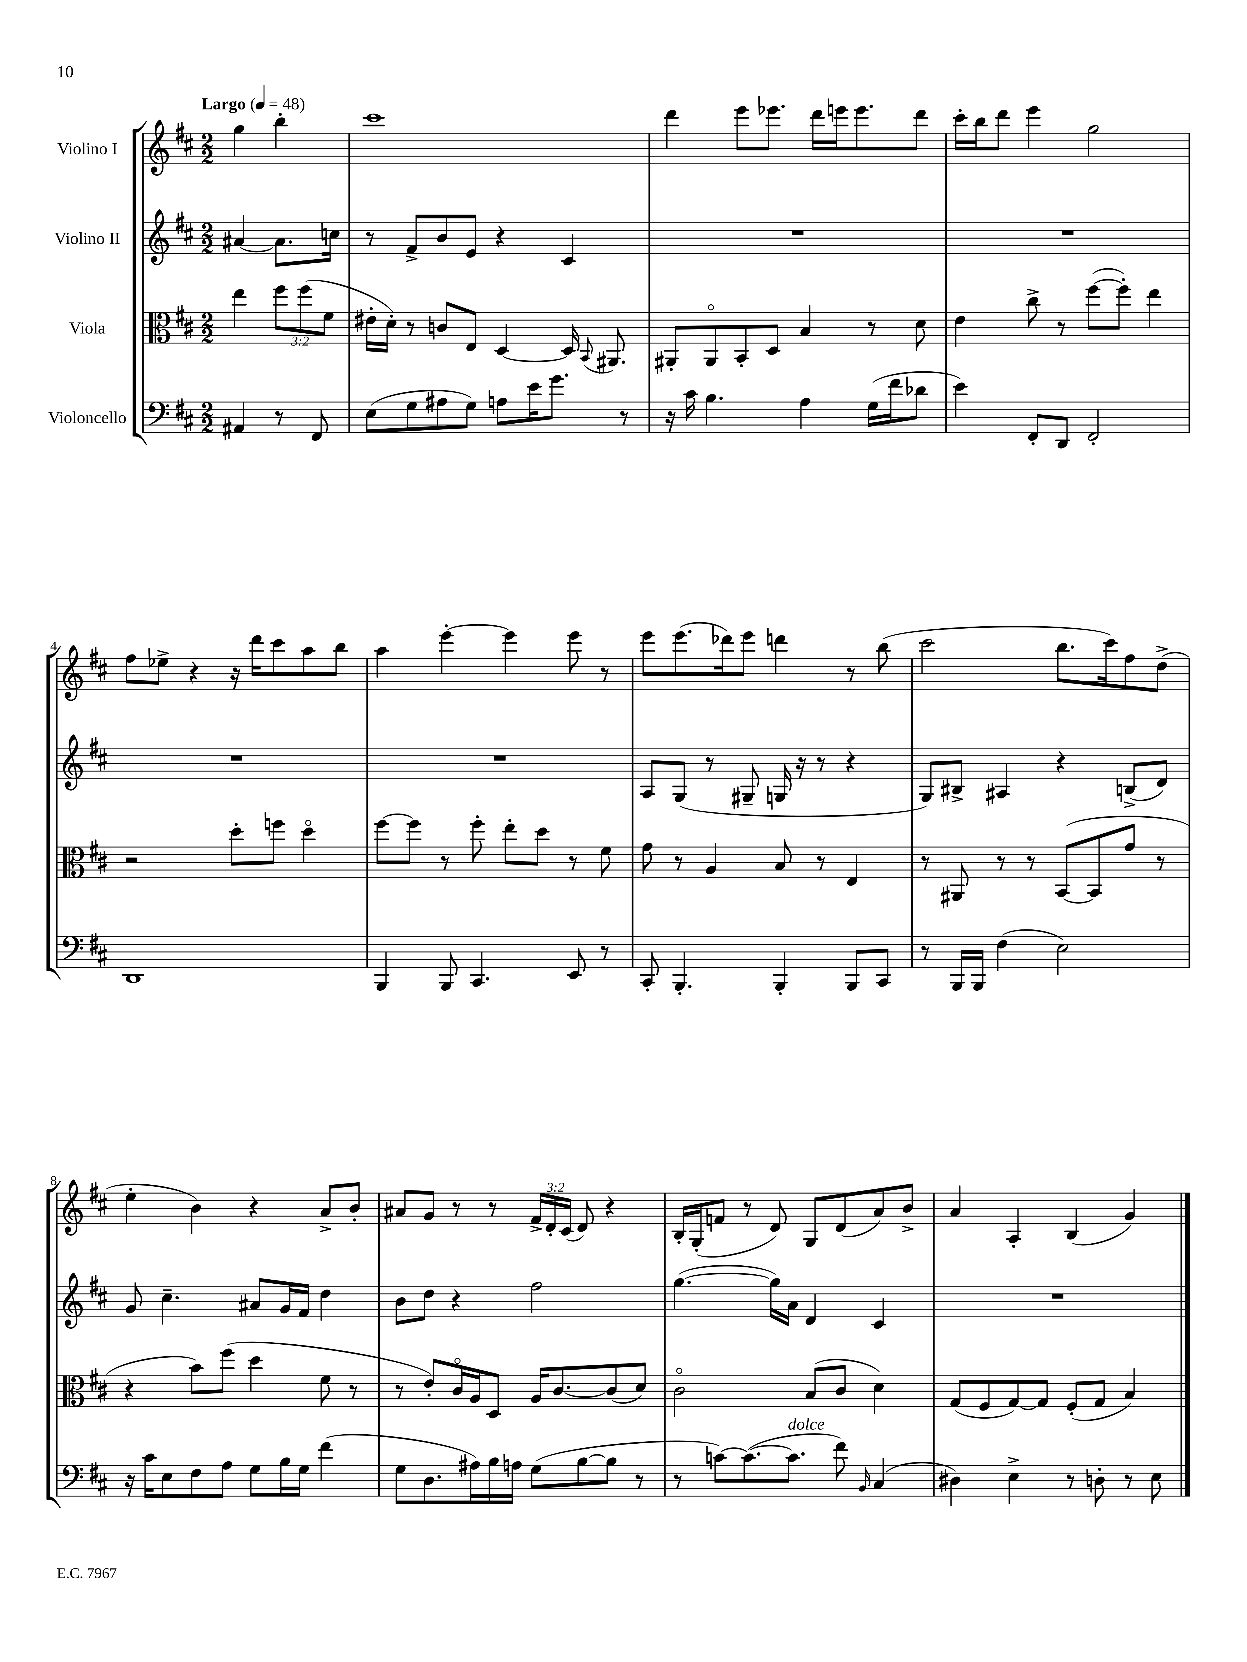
<<
\new StaffGroup <<
\new Staff = "s0" \with { instrumentName = "Violino I" } {
    \clef treble \key d \major \numericTimeSignature \time 2/2 \override Staff.TupletNumber.text = #tuplet-number::calc-fraction-text \partial 2 \tempo "Largo" 4 = 48
    \autoBeamOff g''4 b''4-. |
    cis'''1 |
    d'''4 e'''8[ ees'''8.] d'''16[ e'''16 e'''8. d'''8] |
    cis'''16[-. b''16 d'''8] e'''4 g''2 |
    fis''8[ ees''8]-> r4 r16 d'''16[ cis'''8 a''8 b''8] |
    a''4 e'''4~-. e'''4 e'''8 r8 |
    e'''8[ e'''8.( des'''16) e'''8] d'''4 r8 b''8( |
    cis'''2 b''8.[ cis'''16) fis''8 d''8]->( |
    e''4-. b'4) r4 a'8[-> b'8]-. |
    ais'8[ g'8] r8 r8 \tuplet 3/2 { fis'16[-> d'16-. cis'16]( } d'8) r4 |
    b16[-. g16-.( f'8] r8 d'8) g8[ d'8( a'8) b'8]-> |
    a'4 a4-. b4( g'4) \bar "|." |
}
\new Staff = "s1" \with { instrumentName = "Violino II" } {
    \clef treble \key d \major \numericTimeSignature \time 2/2 \partial 2
    \autoBeamOff ais'4~ ais'8.[ c''16] |
    r8 fis'8[-> b'8 e'8] r4 cis'4 |
    R1 |
    R1 |
    R1 |
    R1 |
    a8[ g8]( r8 gis8-- g16 r16 r8 r4 |
    g8[) bis8]-> ais4 r4 b8[->( d'8]) |
    g'8 cis''4.-- ais'8[ g'16 fis'16] d''4 |
    b'8[ d''8] r4 fis''2 |
    g''4.~( g''16[) a'16] d'4 cis'4 |
    R1 \bar "|." |
}
\new Staff = "s2" \with { instrumentName = "Viola" } {
    \clef alto \key d \major \numericTimeSignature \time 2/2 \override Staff.TupletNumber.text = #tuplet-number::calc-fraction-text \partial 2
    \autoBeamOff e''4 \tuplet 3/2 { fis''8[ fis''8( fis'8] } |
    eis'16[-. d'16]-.) r8 c'8[ e8] d4~ d16 \appoggiatura { b,8 } ais,8. |
    ais,8[-. ais,8\flageolet b,8-. d8] b4 r8 d'8 |
    e'4 cis''8-> r8 fis''8[~( fis''8]-.) e''4 |
    r2 d''8[-. f''8] d''4\flageolet |
    fis''8[~ fis''8] r8 fis''8-. e''8[-. d''8] r8 fis'8 |
    g'8 r8 a4 b8 r8 e4 |
    r8 ais,8 r8 r8 b,8[~( b,8 g'8] r8 |
    r4 b'8[) fis''8]( d''4 fis'8 r8 |
    r8 e'8[-.) cis'16\flageolet a16 d8] a16[ cis'8.~ cis'8( d'8]) |
    cis'2\flageolet b8[( cis'8] d'4) |
    g8[( fis8 g8~) g8] fis8[-.( g8] b4) \bar "|." |
}
\new Staff = "s3" \with { instrumentName = "Violoncello" } {
    \clef bass \key d \major \numericTimeSignature \time 2/2 \partial 2
    \autoBeamOff ais,4 r8 fis,8 |
    e8[( g8 ais8 g8]) a8[ e'16 g'8.] r8 |
    r16 cis'16 b4. a4 g16[( fis'16 des'8] |
    e'4) fis,8[-. d,8] fis,2-. |
    d,1 |
    b,,4 b,,8 cis,4. e,8 r8 |
    cis,8-. b,,4.-. b,,4-. b,,8[ cis,8] |
    r8 b,,16[ b,,16] fis4( e2) |
    r16 cis'16[ e8 fis8 a8] g8[ b16 g16] fis'4( |
    g8[ d8. ais16) b16 a16] g8[( b8~ b8] r8 |
    r8 c'8[~) c'8.~( c'8.]^\markup { \italic "dolce" } fis'8) \grace { b,16 } cis4( |
    dis4) e4-> r8 d8-. r8 e8 \bar "|." |
}
>>
>>
